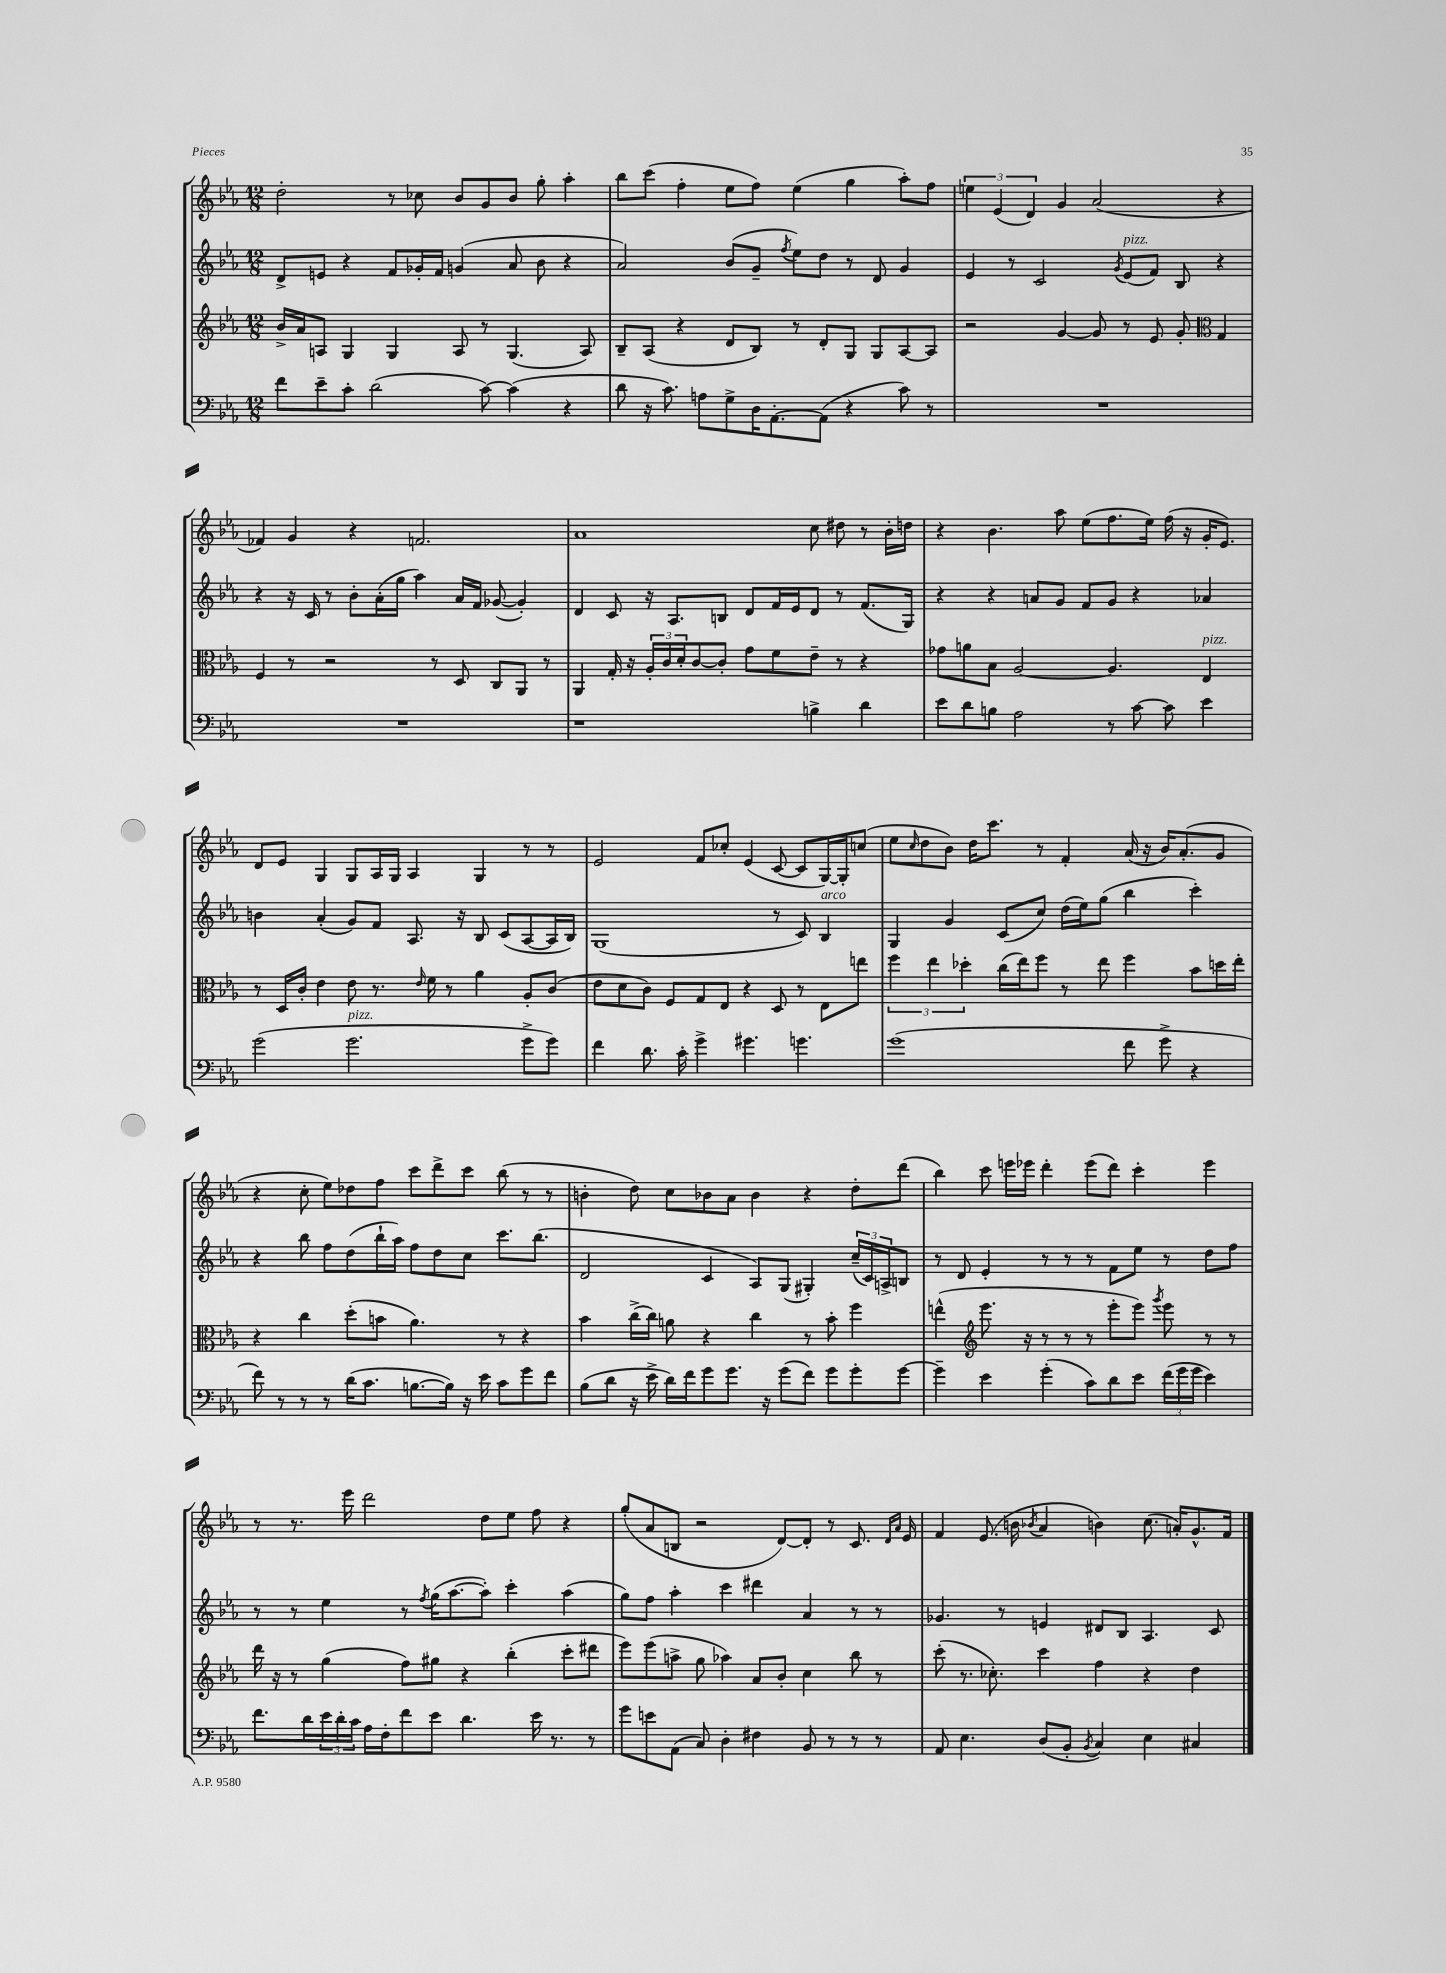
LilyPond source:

<<
\new StaffGroup <<
\new Staff = "s0" {
    \clef treble \key ees \major \numericTimeSignature \time 12/8
    d''2-. r8 ces''8 bes'8 g'8 bes'8 g''8-. aes''4-. |
    bes''8 c'''8( f''4-. ees''8 f''8) ees''4( g''4 aes''8-.) f''8 |
    \tuplet 3/2 { e''4 ees'4( d'4) } g'4 aes'2( r4 |
    fes'4) g'4 r4 f'2. |
    aes'1 c''8 dis''8 r8 bes'16-. d''16 |
    r4 bes'4. aes''8 ees''8( f''8. ees''16) f''16( r16 g'16-. ees'8.) |
    d'8 ees'8 g4 g8 aes16 g16 aes4 g4 r8 r8 |
    ees'2 f'8 ces''8-. ees'4( c'8~ c'8 g16~) g16-. c''8( |
    ees''8 \grace { c''16 } d''8 bes'8) d''16 c'''8. r8 f'4-. aes'16( r16 bes'16) aes'8.-.( g'8 |
    r4 c''8-. ees''8) des''8 f''8 c'''8 d'''8-> c'''8 bes''8( r8 r8 |
    b'4-. d''8) c''8 bes'8 aes'8 bes'4 r4 d''8-. d'''8( |
    bes''4) c'''8 e'''16 ees'''16 d'''4-. ees'''8( d'''8) c'''4-. ees'''4 |
    r8 r8. ees'''16 d'''2 d''8 ees''8 f''8 r4 |
    g''8-.( aes'8 b8 r2 d'8~) d'8-. r8 c'8. \grace { d'16 aes'16 } ees'16 |
    f'4 ees'8.( b'16 \acciaccatura { bes'8 } aes'4 b'4) c''8.( a'16-.) g'8.-^ f'16 \bar "|." |
}
\new Staff = "s1" {
    \clef treble \key ees \major \numericTimeSignature \time 12/8
    d'8-> e'8 r4 f'8 ges'16-. f'16 g'4( aes'8 bes'8 r4 |
    aes'2) bes'8( g'8-- \acciaccatura { f''8 } ees''8) d''8 r8 d'8 g'4 |
    ees'4 r8 c'2 \acciaccatura { g'8 } ees'8^\markup { \italic "pizz." }( f'8) bes8 r4 |
    r4 r16 c'16 r8 bes'8-. aes'16-.( g''16 aes''4) aes'16 f'16 ges'8~( ges'4-.) |
    d'4 c'8 r16 aes8. b8 d'8 f'16 ees'16 d'8 r8 f'8.( g16) |
    r4 r4 a'8 g'8 f'8 g'8 r4 aes'4 |
    b'4 aes'4-.( g'8) f'8 aes8. r16 bes8 c'8( aes8~ aes16 bes16) |
    g1( r8 c'8) bes4^\markup { \italic "arco" } |
    g4 g'4 c'8( c''8) d''16( ees''16) g''8( bes''4 c'''4-.) |
    r4 bes''8 f''8 d''8( bes''16-! aes''16) f''8 d''8 c''8 c'''8. bes''8.( |
    d'2 c'4 aes8) g8( gis4-.) \tuplet 3/2 { c''16--( c'16) a16-> } b8 |
    r8 d'8 ees'4-. r8 r8 r8 f'8 ees''8 r8 d''8 f''8 |
    r8 r8 ees''4 r8 \acciaccatura { f''8 } g''16( aes''8.~ aes''8-.) c'''4-. aes''4( |
    g''8) f''8 aes''4-. c'''4 dis'''4 aes'4 r8 r8 |
    ges'4. r8 e'4 dis'8 bes8 aes4. c'8 \bar "|." |
}
\new Staff = "s2" {
    \clef treble \key ees \major \numericTimeSignature \time 12/8
    bes'16-> aes'16 a8 g4 g4 a8 r8 g4.( a8) |
    bes8-- aes8( r4 d'8 bes8) r8 d'8-. g8 g8 aes8~ aes8 |
    r2 g'4~ g'8 r8 ees'8 g'8-. \clef alto g4 |
    f4 r8 r2 r8 d8 c8 aes,8 r8 |
    aes,4 g16-. r16 \tuplet 3/2 { aes16-. c'16 d'16-. } c'8~ c'8-. g'8 f'8 ees'8-- r8 r4 |
    ges'8 a'8 bes8 aes2~ aes4. ees4^\markup { \italic "pizz." } |
    r8 d16 c'16-. ees'4 ees'8 r8. \grace { ees'16 } f'16 r8 aes'4 aes8-. c'8( |
    ees'8 d'8 c'8) f8 g8 ees8 r4 d8 r8 ees8 e''8 |
    \tuplet 3/2 { f''4 ees''4 des''4-. } c''16( ees''16) f''8 r8 ees''8 f''4 bes'8 d''16 ees''16-. |
    r4 c''4 d''8-.( b'8 aes'4.) r8 r4 |
    bes'4 c''16->( c''16) a'8 r4 c''4 r8 bes'8-. f''4 |
    e''4-^( \clef treble ees'''8. r16 r8 r8 r8 ees'''8-. ees'''8) \acciaccatura { g'''8 } ees'''8 r8 r8 |
    d'''16 r16 r8 g''4( f''8) gis''8 r4 bes''4-.( c'''8-. dis'''8 |
    ees'''8) ees'''8( a''8-> g''8 aes''4) aes'8 bes'8-. c''4 bes''8 r8 |
    c'''8-.( r8. ces''8.-.) c'''4 f''4 r4 d''4 \bar "|." |
}
\new Staff = "s3" {
    \clef bass \key ees \major \numericTimeSignature \time 12/8
    f'8 ees'8-- c'8-. d'2( c'8~) c'4( r4 |
    d'8 r16 c'8.) a8 g8-> d16 aes,8.~-. aes,8( r4 c'8) r8 |
    R1. |
    R1. |
    r1 b4-> d'4 |
    ees'8 d'8 b8 aes2 r8 c'8~ c'8 ees'4 |
    g'2( g'2.^\markup { \italic "pizz." } g'8-> g'8) |
    f'4 d'8. c'16-. g'4-> gis'4. g'4. |
    g'1( f'8 g'8-> r4 |
    f'8) r8 r8 r8 d'16( c'8. b8.~ b16) r16 ees'16 c'8 g'8 f'8 |
    bes8( d'8 r16 ees'16-> d'16) f'16 g'8 g'8. r16 g'8( f'8) g'8 g'8-. g'8~ |
    g'4-- ees'4 g'4-.( c'8) d'8 ees'8 \tuplet 3/2 { f'16( g'16 g'16 } ees'4) |
    f'8. d'16 \tuplet 3/2 { ees'16 d'16-. c'16 } aes16 f16-. f'8 ees'8 d'4. ees'16 r8. r8 |
    g'8 e'8 aes,8( c8) d4-. fis4 bes,8 r8 r8 r8 |
    aes,8 ees4. d8( bes,8-. \acciaccatura { bes,8 } c4) ees4 cis4 \bar "|." |
}
>>
>>
\layout { \context { \Score \remove "Bar_number_engraver" } }
